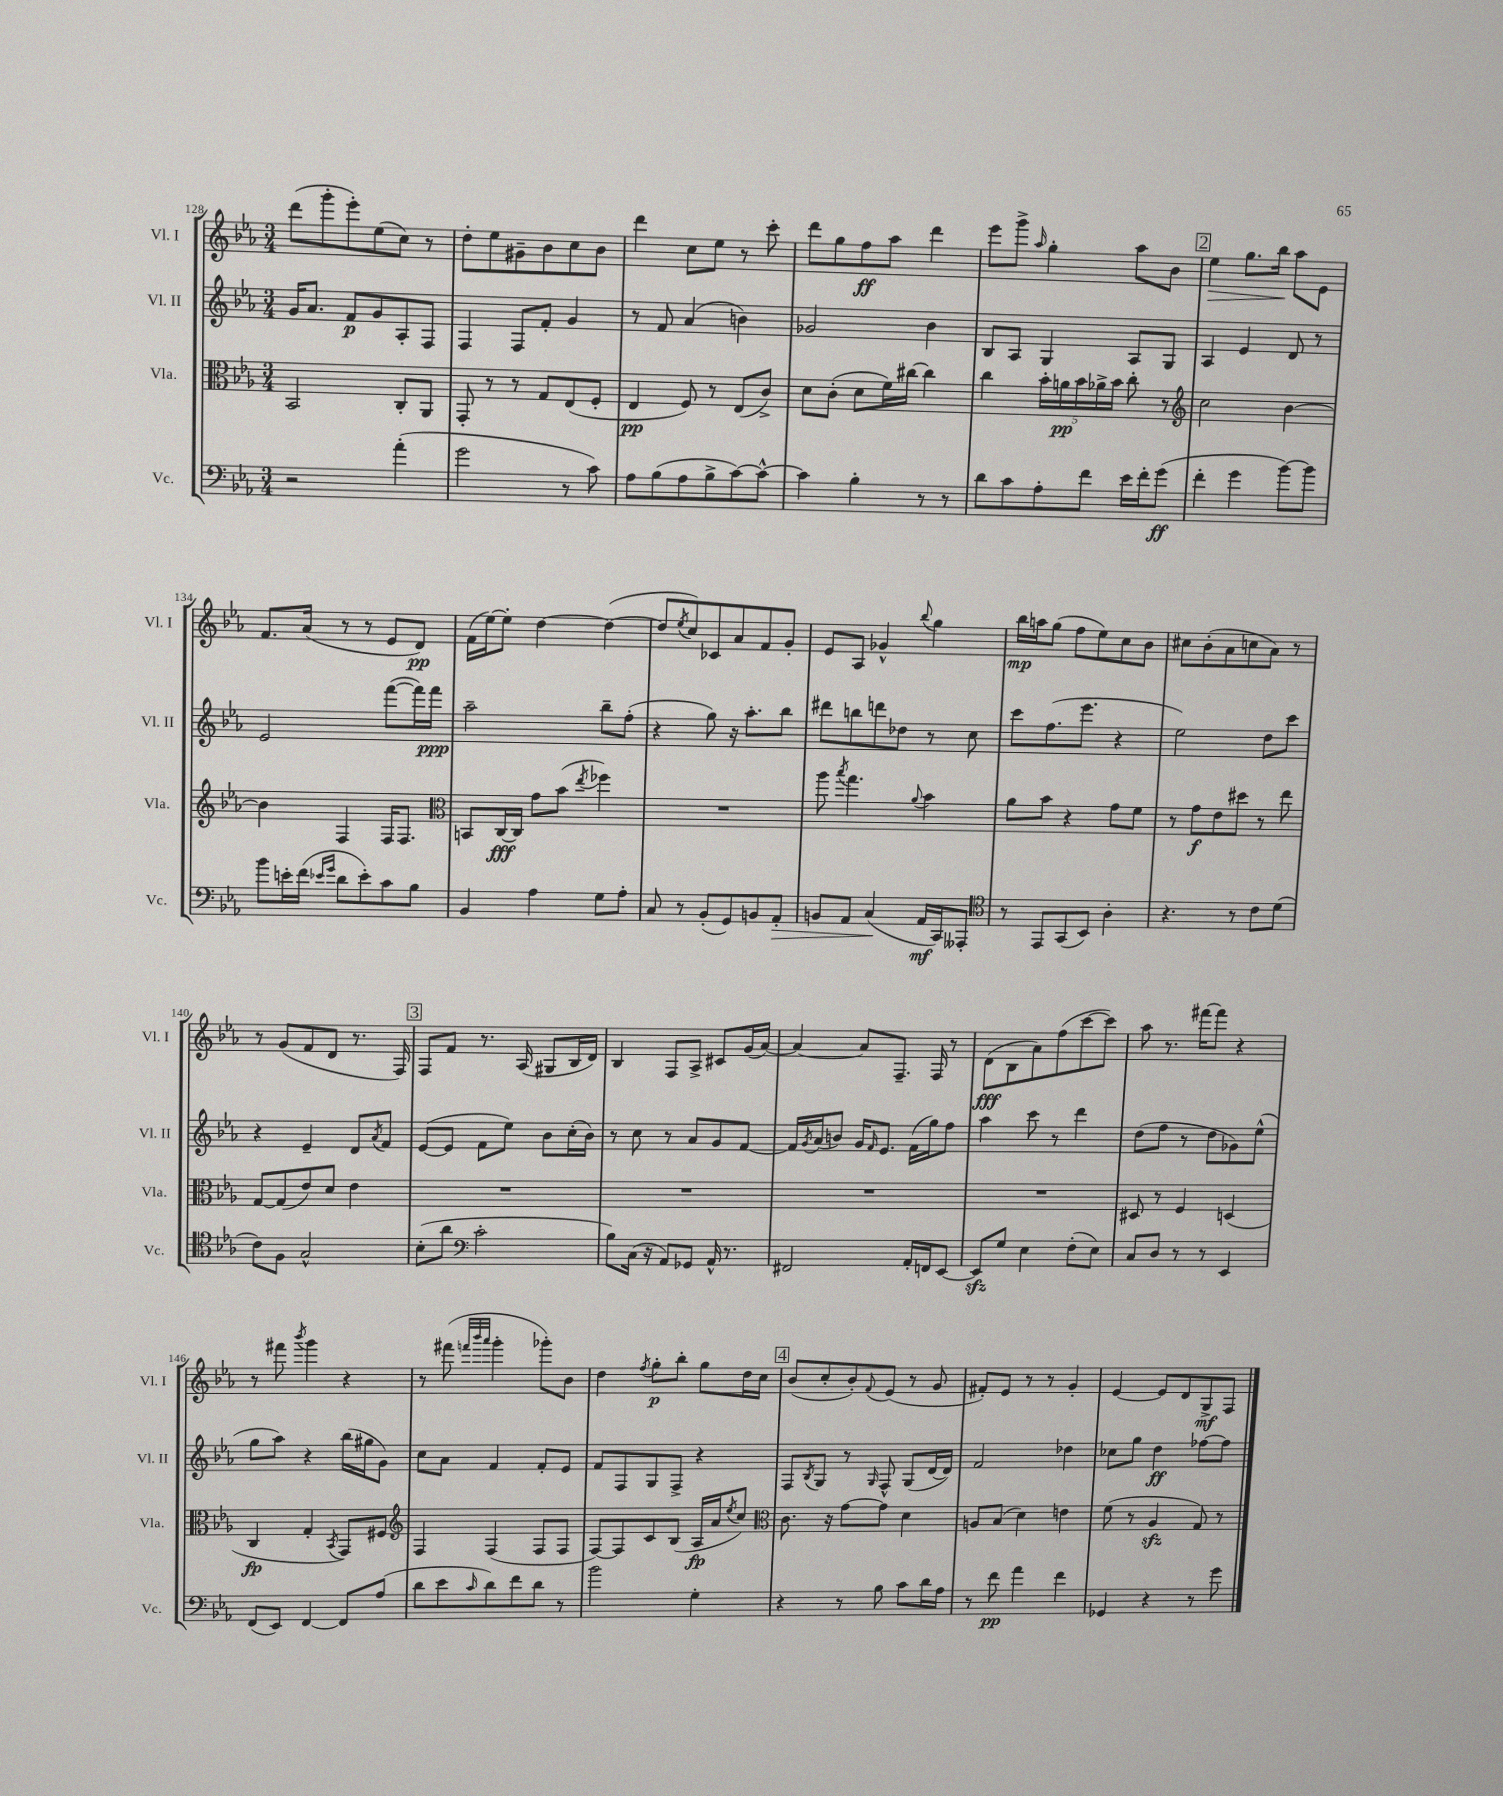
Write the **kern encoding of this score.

**kern	**kern	**kern	**kern
*staff4	*staff3	*staff2	*staff1
*clefF4	*clefC3	*clefG2	*clefG2
*k[b-e-a-]	*k[b-e-a-]	*k[b-e-a-]	*k[b-e-a-]
*M3/4	*M3/4	*M3/4	*M3/4
2r	2BB-/	16g/LK	(8ddd\L
.	.	8.a-/J	.
.	.	.	8ggg'\
.	.	8f/L	8eee-'\)
.	.	8g/	(8ee-\
(4a-'\	8C'/L	8A-'/	8cc\J)
.	8AA-/J	8F/J	8r
=	=	=	=
2g\	8GG'/	4F/	8dd'\L
.	8r	.	8ee-\
.	8r	8F/L	8g#~\
.	8G/L	8f'/J	8b-\
8r	(8E-/	4g/	8cc\
8c\)	8F'/J	.	8b-\J
=	=	=	=
8A-\L	4E-/	8r	4ddd\
(8B-\	.	8f/	.
8A-\	8F/)	(4a-/	8cc\L
8B-^\	8r	.	8ee-\J
[8c\)	(8E-/L	4b\)	8r
8c^^\_J	8c^/J)	.	8ccc'\
=	=	=	=
4c\]	8d\L	2g-/	8ddd\L
.	(8c'\J	.	8gg\
4B-'\	8d\L	.	8ff\
.	16f\L)	.	8aa-\J
.	[16cc#\JJ	.	.
8r	4cc#\]	4b-\	4ddd\
8r	.	.	.
=	=	=	=
8d\L	4cc\	8B-/L	8eee-\L
8c\	.	8A-/J	8ggg^\J
.	.	.	16qqaa-/
8A-'\	20b-'\LL	4G/	4gg'\
.	20a\	.	.
.	20b-\	.	.
8f\J	.	.	.
.	20a-^\	.	.
.	20b-\JJ	.	.
16e-\LL	8cc'\	8A-/L	8aa-\L
16f'\J	.	.	.
(8g\J	8r	8G/J	8b-\J
=	=	=	=
*	*clefG2	*	*
4f'\	2cc\	4A-/	4ee-\
4g\	.	4e-/	8.gg\L
.	.	.	16bb-\Jk
[8b-\L)	[4b-\	8d/	8aa-\L
8b-\]J	.	8r	8e-\J
=	=	=	=
8b-\L	4b-\]	2e-/	8.f/L
16e'\L	.	.	.
(16f\JJ	.	.	(16a-/Jk
16qqe-/LL	.	.	.
16qqg/JJ	.	.	.
8d\L	4F/	.	8r
8e-'\)	.	.	8r
8c\	16F/LK	([8fff\L	8e-/L
.	8.F/J	.	.
8B-\J	.	16fff\]L)	8d/J)
.	.	16fff\JJ	.
=	=	=	=
*	*clefC3	*	*
4BB-/	8BB/L	2aa-~\	(16f\LL
.	.	.	[16ee-\J)
.	[16C/L	.	8ee-'\]J
.	16C/]JJ	.	.
4A-\	8g\L	.	[4dd\
.	(8b-\J	.	.
.	8qee-/	.	.
8G\L	4ff-\)	8bb-~\L	(4dd\_
8A-'\J	.	(8ff'\J	.
=	=	=	=
8C/	2.r	4r	8dd/]L
.	.	.	8qee-/
8r	.	.	8cc/)
(8BB-'/L	.	8gg\)	8c-/
8GG/)	.	16r	8a-/
.	.	8.aa-'\L	.
8BB/	.	.	8f/
8AA-'/J	.	8bb-\J	8g'/J
=	=	=	=
8BB/L	8aa-\	8ddd#\L	8e-/L
.	8qbb-/	.	.
8AA-/J	4.gg\	8bb\	8A-/J
(4C/	.	8ddd\	4g-^^/
.	.	8dd-\J	.
.	8qqa-/	.	8qqbb-/
16AA-/LL	4b-\	8r	4gg\
16CC/J)	.	.	.
8AAA--'/J	.	8cc\	.
=	=	=	=
*clefC4	*	*	*
8r	8a-\L	8ccc\L	16bb-\LL
.	.	.	16aa\J
8EE-/L	8b-\J	(8.ff\	(8gg\J
(8GG/	4r	.	8ff\L
.	.	8.eee-\J	.
8BB-/J)	.	.	8ee-\)
4A-'\	8g\L	4r	8cc\
.	8f\J	.	8b-\J
=	=	=	=
4.r	8r	2ee-\)	8cc#\L
.	8g\L	.	(8b-'\
.	8e-\	.	8a-\
8r	8dd#\J	.	8cc\
8c\L	8r	8dd\L	8a-\J)
(8d\J	8ee-\	8ccc\J	8r
=	=	=	=
8c\L)	[8G/L	4r	8r
8F\J	(8G/]	.	(8g/L
2G^^/	8e-/)	4e-~/	8f/
.	8d/J	.	8d/J
.	4e-\	8d/L	8.r
.	.	8qa-/	.
.	.	8f/J	.
.	.	.	16F/)
=	=	=	=
(8B-'\L	2.r	([8e-/L	8F/L
8a-\J	.	8e-/]J	8f/J
*clefF4	*	*	*
2c'\	.	8f\L	8.r
.	.	8ee-\J)	.
.	.	.	(16A-/
.	.	8b-\L	8G#/L
.	.	(16cc'\L	16B-/L
.	.	16b-\JJ)	16d/JJ)
=	=	=	=
8B-\L)	2.r	8r	4B-/
(16C\Jk	.	8cc\	.
16r	.	.	.
8AA-/L)	.	8r	8F/L
8GG-/J	.	8a-/L	8A-^/J
16AA-^^/	.	8g/	8c#/L
8.r	.	.	.
.	.	[8f/J	(16g/L
.	.	.	[16a-/JJ)
=	=	=	=
2FF#/	2.r	16f/]LL	4a-/_
.	.	8qg/	.
.	.	(16a-/J	.
.	.	8b/J)	.
.	.	16g/LK	8a-/]L
.	.	16qqf/	.
.	.	8.e-/J	.
.	.	.	8.F~/J
16AA-'/LL	.	(16f\LL	.
16FF/J	.	16gg\J)	16F/
[8EE-/J	.	8ff\J	8r
=	=	=	=
8EE-/]L	2.r	4aa-\	(8d\L
8G/J	.	.	8B-\
4E-\	.	8ccc\	8a-\)
.	.	8r	(8ff\
(8F'\L	.	4ddd\	[8ccc\
8E-\J)	.	.	8ccc\]J)
=	=	=	=
8C/L	8D#/	(8dd\L	8aa-\
8D/J	8r	8ff\J	8.r
8r	4F/	8r	.
.	.	.	[16fff#\LK
8r	.	8dd\L	8fff#\]J
4EE-/	(4D/	8g-\)	4r
.	.	(8ee-^^\J	.
=	=	=	=
(8FF/L	4C/	8gg\L	8r
8EE-/J)	.	8aa-\J)	8fff#\
.	.	.	8qbbb-/
[4FF/	4G'/	4r	4ggg\
.	8qBB-/	.	.
8FF/]L	8GG/L)	(16bb-\LL	4r
.	.	16gg#\J	.
(8A-/J	8F#/J	8g\J)	.
=	=	=	=
*	*clefG2	*	*
8d\L	4F/	8cc\L	8r
8e-\	.	8a-\J	(8fff#\
.	.	.	32qqfff/LLL
.	.	.	32qqbbb-/
16qqc/	.	.	32qqaaa-/JJJ
8d\)	(4F/	4f/	4ggg'\
8f\	.	.	.
8d\J	8F/L	8f'/L	8ggg-'\L)
8r	8F/J	8e-/J	8b-\J
=	=	=	=
2b-\	[8F/L)	8f/L	4dd\
.	8F/]	8F/	.
.	.	.	8qff/
.	8c/	8G/	8gg'\L
.	(8B-/J	8F^/J	8bb-'\J
4G'\	16A-/LL	4r	8gg\L
.	16a-/J	.	.
.	8qee-/	.	.
.	8cc/J)	.	16dd\L
.	.	.	16cc\JJ
=	=	=	=
*	*clefC3	*	*
4r	8.c\	8F/L	(8b-/L
.	.	8qB-/	.
.	.	8G/J	8cc'/
.	16r	.	.
8r	[8g\L	8r	8b-'/)
.	.	16qqG/	8qqf/
8B-\	8g\]J	8F^^/	(8e-/J
8c\L	4d\	(8G/L	8r
16d\L	.	[16d/L	8g/
16A-\JJ	.	16d/]JJ)	.
=	=	=	=
8r	8A/L	2f/	8f#'/L)
8f\	(8B-/J	.	8e-/J
4a-\	4d\)	.	8r
.	.	.	8r
4f\	4e\	4dd-\	4g'/
=	=	=	=
4GG-/	(8f\	8cc-\L	[4e-/
.	8r	8gg\J	.
4r	4A-/	4dd\	8e-/]L
.	.	.	8d/
8r	8G/)	[8ff-\L	8G^/
8g\	8r	8ff-\]J	8F/J
==	==	==	==
*-	*-	*-	*-
